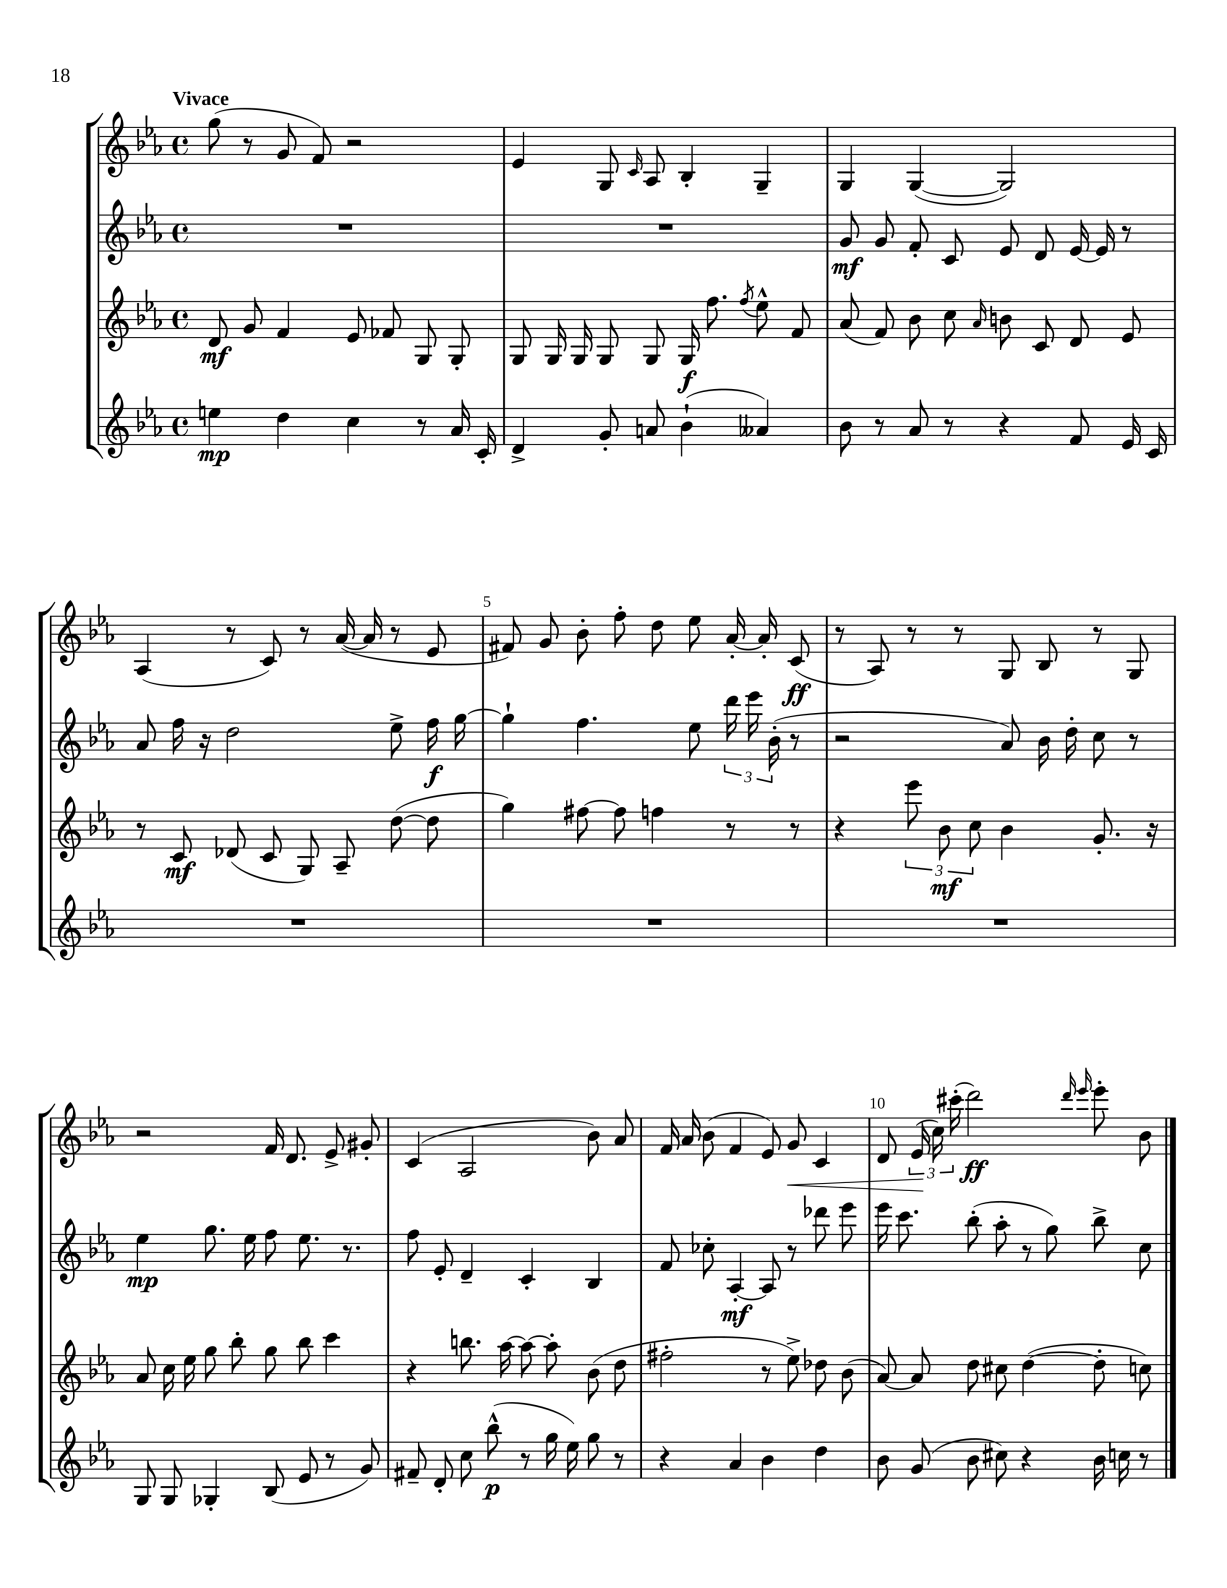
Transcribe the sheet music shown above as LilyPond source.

<<
\new StaffGroup <<
\new Staff = "s0" {
    \clef treble \key ees \major \defaultTimeSignature \time 4/4 \tempo "Vivace"
    \autoBeamOff g''8( r8 g'8 f'8) r2 |
    ees'4 g8 \grace { c'16 } aes8 bes4-. g4-- |
    g4 g4~( g2) |
    aes4( r8 c'8) r8 aes'16~( aes'16 r8 ees'8 |
    fis'8) g'8 bes'8-. f''8-. d''8 ees''8 aes'16~-. aes'16-. c'8\ff( |
    r8 aes8) r8 r8 g8 bes8 r8 g8 |
    r2 f'16 d'8. ees'8-> gis'8-. |
    c'4( aes2 bes'8) aes'8 |
    f'16 aes'16 bes'8( f'4 ees'8) g'8\< c'4 |
    d'8 \tuplet 3/2 { ees'16\!( c''16) cis'''16-.( } d'''2\ff) \grace { d'''16 ees'''16 } ees'''8-. bes'8 \bar "|." |
}
\new Staff = "s1" {
    \clef treble \key ees \major \defaultTimeSignature \time 4/4
    \autoBeamOff R1 |
    R1 |
    g'8\mf g'8 f'8-. c'8 ees'8 d'8 ees'16~ ees'16 r8 |
    aes'8 f''16 r16 d''2 ees''8-> f''16\f g''16~ |
    g''4-! f''4. ees''8 \tuplet 3/2 { d'''16 ees'''16 bes'16-.( } r8 |
    r2 aes'8) bes'16 d''16-. c''8 r8 |
    ees''4\mp g''8. ees''16 f''8 ees''8. r8. |
    f''8 ees'8-. d'4-- c'4-. bes4 |
    f'8 ces''8-. aes4~-.\mf aes8 r8 des'''8 ees'''8 |
    ees'''16 c'''8. bes''8-.( aes''8-. r8 g''8) bes''8-> c''8 \bar "|." |
}
\new Staff = "s2" {
    \clef treble \key ees \major \defaultTimeSignature \time 4/4
    \autoBeamOff d'8\mf g'8 f'4 ees'8 fes'8 g8 g8-. |
    g8 g16 g16 g8 g8 g16\f f''8. \acciaccatura { f''8 } ees''8-^ f'8 |
    aes'8( f'8) bes'8 c''8 \grace { aes'16 } b'8 c'8 d'8 ees'8 |
    r8 c'8\mf des'8( c'8 g8) aes8-- d''8~( d''8 |
    g''4) fis''8~ fis''8 f''4 r8 r8 |
    r4 \tuplet 3/2 { ees'''8 bes'8\mf c''8 } bes'4 g'8.-. r16 |
    aes'8 c''16 ees''16 g''8 bes''8-. g''8 bes''8 c'''4 |
    r4 b''8. aes''16~ aes''8~ aes''8-. bes'8( d''8 |
    fis''2-. r8 ees''8->) des''8 bes'8( |
    aes'8~) aes'8 d''8 cis''8 d''4~( d''8-. c''8) \bar "|." |
}
\new Staff = "s3" {
    \clef treble \key ees \major \defaultTimeSignature \time 4/4
    \autoBeamOff e''4\mp d''4 c''4 r8 aes'16 c'16-. |
    d'4-> g'8-. a'8 bes'4-!( aeses'4) |
    bes'8 r8 aes'8 r8 r4 f'8 ees'16 c'16 |
    R1 |
    R1 |
    R1 |
    g8 g8 ges4-. bes8( ees'8 r8 g'8) |
    fis'8-- d'8-. c''8 bes''8-^\p( r8 g''16 ees''16) g''8 r8 |
    r4 aes'4 bes'4 d''4 |
    bes'8 g'8( bes'8 cis''8) r4 bes'16 c''16 r8 \bar "|." |
}
>>
>>
\layout { \context { \Score \override BarNumber.break-visibility = ##(#f #t #t) barNumberVisibility = #(every-nth-bar-number-visible 5) } }
